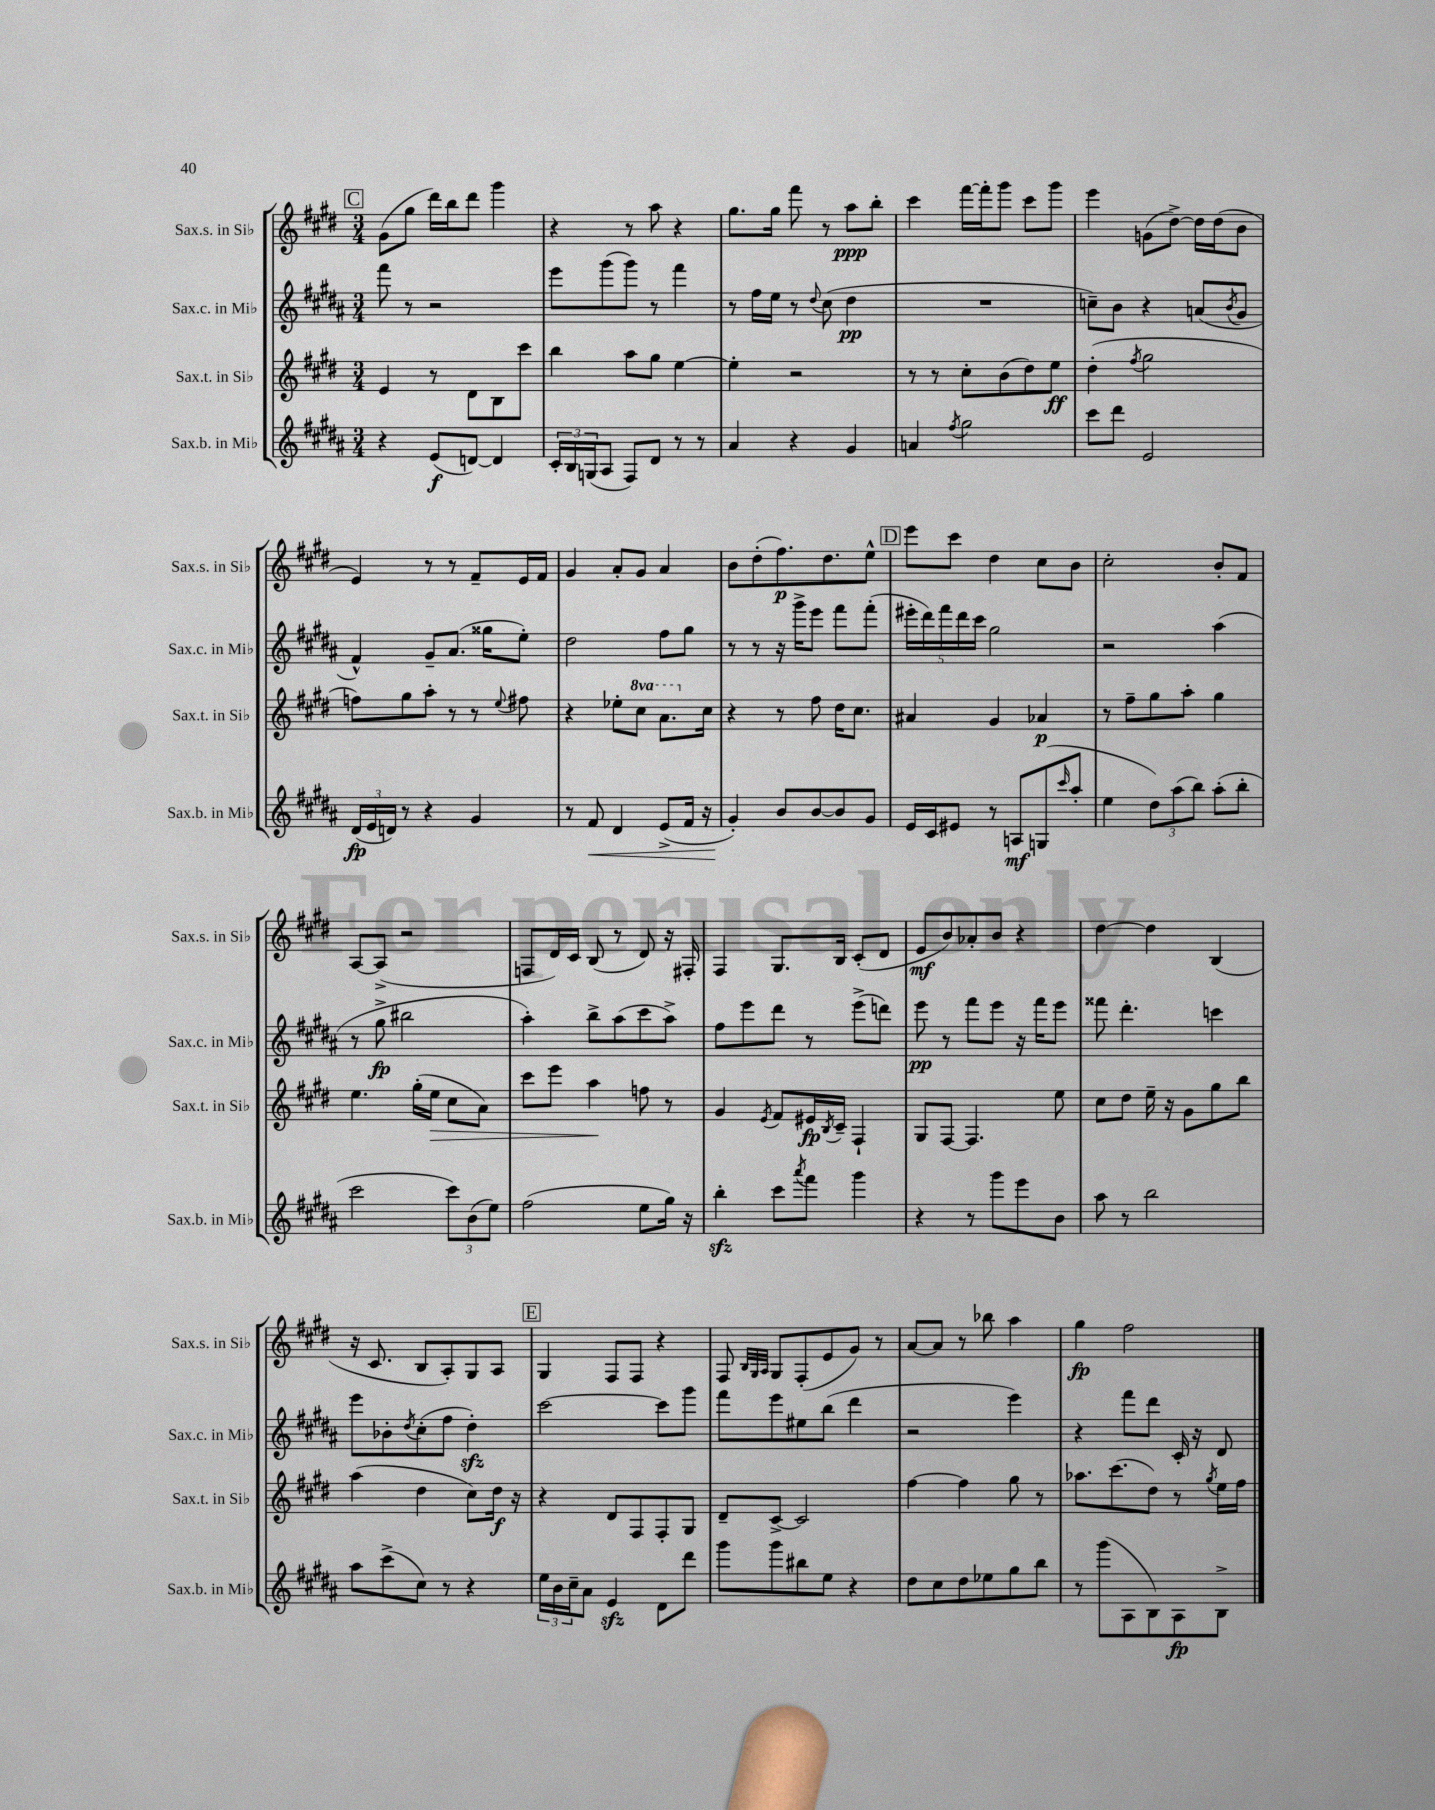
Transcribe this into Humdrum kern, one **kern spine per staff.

**kern	**kern	**kern	**kern
*staff4	*staff3	*staff2	*staff1
*clefG2	*clefG2	*clefG2	*clefG2
*k[f#c#g#d#a#]	*k[f#c#g#d#]	*k[f#c#g#d#a#]	*k[f#c#g#d#]
*M3/4	*M3/4	*M3/4	*M3/4
4r	4e	8fff#	(8g#
.	.	8r	8gg#
(8e	8r	2r	16ddd#)
.	.	.	16bb
[8d)	8d#	.	8ddd#
4d]	8B	.	4ggg#
.	8ccc#	.	.
=	=	=	=
24c#'	4bb	8eee	4r
24B	.	.	.
(24G	.	.	.
8A#	.	(8ggg#	.
8F#)	8aa	8ggg#)	8r
8d#	8gg#	8r	8aa
8r	[4ee	4fff#	4r
8r	.	.	.
=	=	=	=
4a#	4ee']	8r	8.gg#
.	.	16ff#	.
.	.	16ee	16gg#
4r	2r	8r	8fff#
.	.	8qqdd#	.
.	.	(8cc#	8r
4g#	.	4dd#	8aa
.	.	.	8bb'
=	=	=	=
4a	8r	2.r	4ccc#
.	8r	.	.
8qff#	.	.	.
2gg#	8cc#'	.	[16fff#
.	.	.	16fff#']
.	(8b	.	8ggg#
.	8dd#)	.	8ccc#
.	8ee	.	8ggg#
=	=	=	=
8ccc#	(4dd#'	8cc~)	4eee
8ddd#	.	8b	.
.	8qff#	.	.
2e	2gg#	4r	(8g
.	.	.	[8dd#^)
.	.	(8a	16dd#]
.	.	.	(16dd#
.	.	8qb	.
.	.	8g#	8b
=	=	=	=
(24d#	8ff)	4f#^^)	4e)
24e	.	.	.
24d)	.	.	.
8r	8gg#	.	.
4r	8aa'	8g#~	8r
.	8r	(8.a#	8r
4g#	8r	.	8f#~
.	.	16gg##	.
.	8qqee	.	.
.	8ff#	8ee')	16e
.	.	.	16f#
=	=	=	=
8r	4r	2dd#	4g#
8f#	.	.	.
4d#	8ee-'	.	8a'
.	8ccc#	.	8g#
(8e^	8.aa	8ff#	4a
16f#	.	8gg#	.
16r	16cc#	.	.
=	=	=	=
4g#')	4r	8r	8b
.	.	8r	(8dd#'
8b	8r	16r	8.ff#)
.	.	16ggg#^	.
[8b	8ff#	8eee	.
.	.	.	8.dd#
8b]	16dd#	8fff#	.
.	8.cc#	.	.
8g#	.	(8fff#'	8ee^^
=	=	=	=
16e	4a#	20eee#'	8eee
.	.	20ddd#)	.
16c#	.	.	.
.	.	20fff#	.
8e#	.	.	8ccc#
.	.	20ddd#	.
.	.	20ccc#	.
8r	4g#	2gg#	4dd#
8A	.	.	.
(8G	4a-	.	8cc#
16qqccc#	.	.	.
8aa#'	.	.	8b
=	=	=	=
4ee	8r	2r	2cc#'
.	8ff#~	.	.
12dd#)	8gg#	.	.
(12aa#	.	.	.
.	8aa'	.	.
12bb)	.	.	.
(8aa#'	4gg#	(4aa#	8b'
8bb'	.	.	8f#
=	=	=	=
2ccc#	4.ee	8r	[8A
.	.	8gg#^	(8A^]
.	.	2bb#	2r
.	(16gg#'	.	.
.	16ee	.	.
12ccc#)	8cc#	.	.
(12b	.	.	.
.	8a)	.	.
12ee)	.	.	.
=	=	=	=
(2ff#	8ccc#	4aa#')	8F
.	8eee	.	16d#)
.	.	.	16c#
.	4aa	8bb^	(8B
.	.	(8aa#	8r
8ee	8ff	8ccc#	8d#)
16gg#)	8r	8aa#^)	16r
16r	.	.	16F#'
=	=	=	=
4bb'	4g#	8ff#	4F#
.	.	8eee	.
.	8qe	.	.
8ccc#	8f#	8ddd#	8.G#
8qaaa#	.	.	.
8fff#	16e#	8r	.
.	8qB	.	.
.	16c#~	.	16B
4ggg#	4F#`	(8eee^	(8c#'
.	.	8ddd)	8d#
=	=	=	=
4r	8G#	8eee	8e
.	[8F#	8r	8b)
8r	4.F#]	8fff#	8a-'
8ggg#	.	8eee	8b
8eee	.	16r	4r
.	.	16fff#	.
8b	8ee	8eee	.
=	=	=	=
8aa#	8cc#	8fff##	[4dd#
8r	8dd#	4.ddd#'	.
2bb	16ee~	.	4dd#]
.	16r	.	.
.	8g#	.	.
.	8gg#	4ccc	(4B
.	8bb	.	.
=	=	=	=
8aa#	(4aa	8eee	16r
.	.	.	8.c#
(8ccc#^	.	8b-'	.
.	.	8qdd#	.
8cc#)	4dd#	(8cc#'	8B
8r	.	8ff#	8A')
4r	8cc#)	4dd#')	8G#
.	16dd#	.	8A
.	16r	.	.
=	=	=	=
24ee	4r	[2ccc#	4G#
24b	.	.	.
24cc#~	.	.	.
8a#	.	.	.
4e	8d#	.	8F#
.	8F#	.	8F#
8d#	8F#'	8ccc#]	4r
8ddd#	8G#	8ggg#	.
=	=	=	=
8ggg#	8d#~	8fff#	8F#
.	.	.	32qqB
.	.	.	32qqG#
.	.	.	32qqA
8ggg#	[8c#^	8eee	8G#
8bb#	2c#]	8ee#	(8F#'
8ee	.	(8bb	8e
4r	.	4ddd#	8g#)
.	.	.	8r
=	=	=	=
8dd#	[4ff#	2r	[8a
8cc#	.	.	8a]
8dd#	4ff#]	.	8r
8ee-	.	.	8bb-
8gg#	8gg#	4eee)	4aa
8bb	8r	.	.
=	=	=	=
8r	8.aa-	4r	4gg#
(8ggg#	.	.	.
.	(8.ccc#	.	.
8A#	.	8fff#	2ff#
8B)	8dd#)	8ddd#	.
8A#	8r	16c#'	.
.	.	16r	.
.	8qgg#	.	.
8B^	16ee	8d#	.
.	16ff#	.	.
==	==	==	==
*-	*-	*-	*-
